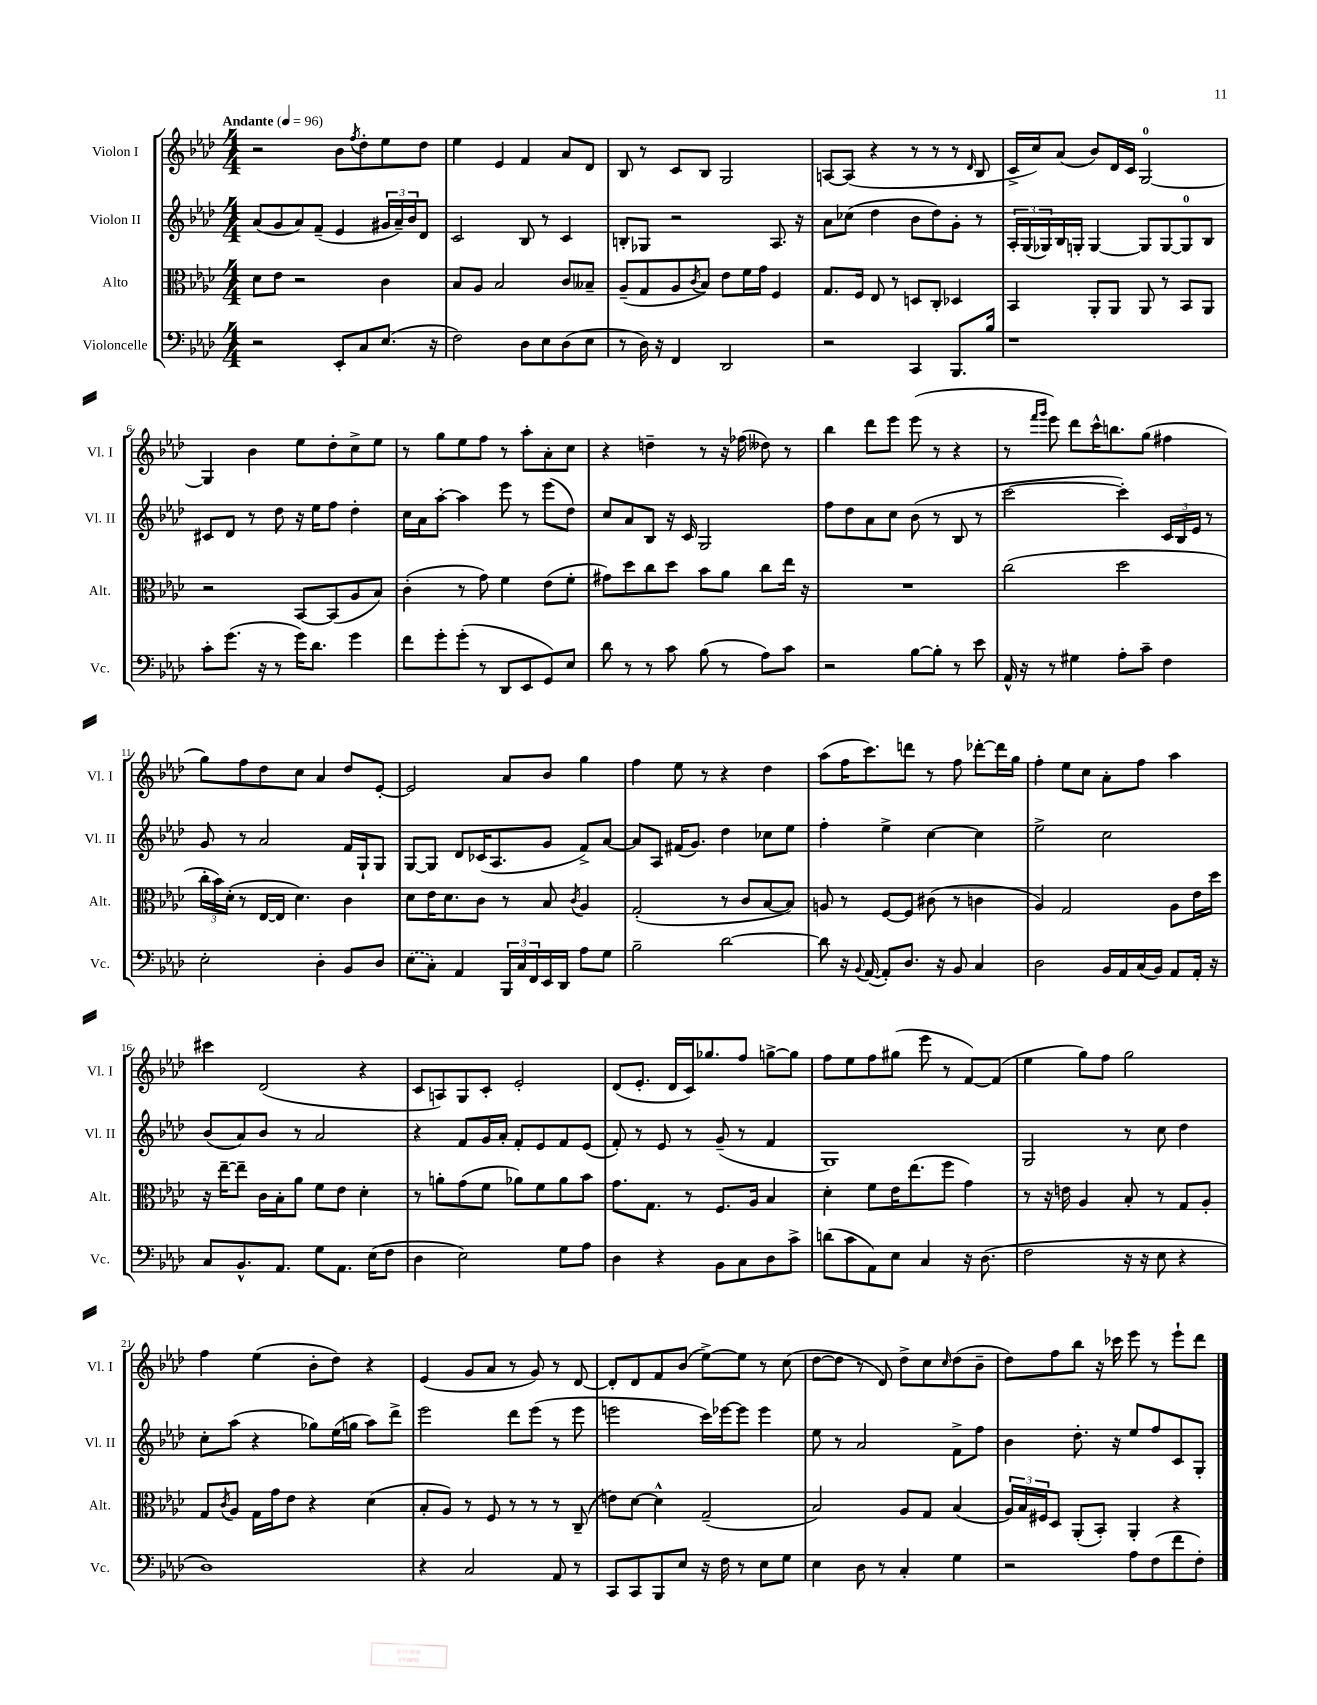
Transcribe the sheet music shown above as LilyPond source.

<<
\new StaffGroup <<
\new Staff = "s0" \with { instrumentName = "Violon I" shortInstrumentName = "Vl. I" } {
    \clef treble \key aes \major \numericTimeSignature \time 4/4 \tempo "Andante" 4 = 96
    r2 bes'8 \acciaccatura { f''8 } des''8-. ees''8 des''8 |
    ees''4 ees'4 f'4 aes'8 des'8 |
    bes8 r8 c'8 bes8 g2 |
    a8~ a8( r4 r8 r8 r8 \grace { des'16 } bes8 |
    c'16-> c''16) aes'8( bes'8) des'16 c'16 g2-0~ |
    g4 bes'4 ees''8 des''8-. c''8-> ees''8 |
    r8 g''8 ees''8 f''8 r8 aes''8-. aes'8-. c''8 |
    r4 d''4-- r8 r16 fes''16( deses''8) r8 |
    bes''4 des'''8 ees'''8 ees'''8( r8 r4 |
    r8 \grace { f'''16 g'''16 } ees'''8) des'''8 c'''16-^ b''8. g''8( fis''4 |
    g''8) f''8 des''8 c''8 aes'4 des''8 ees'8~-. |
    ees'2 aes'8 bes'8 g''4 |
    f''4 ees''8 r8 r4 des''4 |
    aes''8( f''16 c'''8.) d'''8 r8 f''8 des'''8~-. des'''16 g''16 |
    f''4-. ees''8 c''8 aes'8-. f''8 aes''4 |
    cis'''4 des'2( r4 |
    c'8 a8) g8 c'8-. ees'2-. |
    des'8( ees'8.-. des'16 c'16) ges''8. f''8 g''8~-> g''8 |
    f''8 ees''8 f''8 gis''8( ees'''8 r8 f'8~) f'8( |
    ees''4 g''8) f''8 g''2 |
    f''4 ees''4( bes'8-. des''8) r4 |
    ees'4( g'8 aes'8 r8 g'8) r8 des'8~ |
    des'8-. des'8 f'8 bes'8( ees''8~->) ees''8 r8 c''8( |
    des''8~ des''8 r8 des'8) des''8-> c''8 \grace { c''16 } des''8( bes'8-- |
    des''8) f''8 bes''8 r16 ces'''16 ees'''8 r8 ees'''8-! des'''8 \bar "|." |
}
\new Staff = "s1" \with { instrumentName = "Violon II" shortInstrumentName = "Vl. II" } {
    \clef treble \key aes \major \numericTimeSignature \time 4/4
    aes'8( g'8 aes'8) f'8--( ees'4 \tuplet 3/2 { gis'16 aes'16--) bes'16 } des'8 |
    c'2 bes8 r8 c'4 |
    b8-. ges8 r2 aes8. r16 |
    aes'8 ces''8( des''4 bes'8 des''8) g'8-. r8 |
    \tuplet 3/2 { aes16-. g16( ges16) } bes16 g16-. g4~ g8 g8~ g8-0 bes8 |
    cis'8 des'8 r8 des''8 r16 ees''16 f''8 des''4-. |
    c''16 aes'16 aes''8~-. aes''4 ees'''8 r8 ees'''8( des''8) |
    c''8 aes'8 bes8 r16 c'16 g2 |
    f''8 des''8 aes'8 c''8 bes'8( r8 bes8 r8 |
    c'''2~ c'''4-.) \tuplet 3/2 { c'16 bes16 ees'16 } r8 |
    g'8 r8 aes'2 f'16 g16-! g8 |
    g8~ g8 des'8 ces'16( aes8. g'8 f'8->) aes'8~ |
    aes'8 aes8 fis'16( g'8.) des''4 ces''8 ees''8 |
    f''4-. ees''4-> c''4~ c''4 |
    ees''2-> c''2 |
    bes'8( aes'8) bes'8 r8 aes'2 |
    r4 f'8 g'16 aes'16-. f'8-. ees'8 f'8 ees'8( |
    f'8-.) r8 ees'8 r8 g'8--( r8 f'4 |
    g1) |
    g2 r8 c''8 des''4 |
    c''8-. aes''8( r4 ges''8) ees''16( g''16 aes''8) des'''8-> |
    ees'''2 des'''8 ees'''8( r8 ees'''8 |
    e'''2 c'''16) ees'''16~ ees'''8 ees'''4 |
    ees''8 r8 aes'2 f'8-> f''8 |
    bes'4 des''8.-. r16 ees''8 f''8 c'8 g8-. \bar "|." |
}
\new Staff = "s2" \with { instrumentName = "Alto" shortInstrumentName = "Alt." } {
    \clef alto \key aes \major \numericTimeSignature \time 4/4
    des'8 ees'8 r2 c'4 |
    bes8 aes8 bes2 c'8 beses8-- |
    aes8--( g8 aes8 \acciaccatura { c'8 } bes8) ees'8 f'16 g'16 f4 |
    g8. f16 ees8 r8 d8 c8-. des4 |
    bes,4 aes,8-. aes,8 aes,8 r8 bes,8 aes,8 |
    r2 bes,8~ bes,8( aes8 bes8) |
    c'4-.( r8 g'8) f'4 ees'8( f'8-. |
    gis'8) des''8 c''8 des''8 bes'8 aes'8 c''8 ees''16 r16 |
    R1 |
    c''2( des''2 |
    \tuplet 3/2 { c''16-. bes'16) des'16-.( } r8 ees16~ ees16 des'4.) c'4 |
    des'8 ees'16 des'8. c'8 r8 bes8 \acciaccatura { c'8 } aes4 |
    g2-.( r8 c'8 bes8~ bes8) |
    a8 r8 f8~ f8 cis'8( r8 c'4 |
    aes4) g2 aes8 ees'16 des''16 |
    r16 ees''16~-- ees''8-- c'16 bes16-. aes'8 f'8 ees'8 des'4-. |
    r8 a'8-. g'8( f'8 aes'8) f'8 aes'8 bes'8 |
    g'8. g8. r8 f8. aes16 bes4 |
    des'4-. f'8 ees'16 ees''8.( f''8 g'4) |
    r8 r16 e'16 aes4 bes8-. r8 g8 aes8-. |
    g8 \acciaccatura { c'8 } aes8 g16 g'16 ees'8 r4 des'4( |
    bes8-. aes8) r8 f8 r8 r8 r8 c8--( |
    e'8) des'8~ des'4-^ g2--( |
    bes2) aes8 g8 bes4( |
    \tuplet 3/2 { aes16) bes16 fis16 } des8 aes,8-.( bes,8-.) aes,4-. r4 \bar "|." |
}
\new Staff = "s3" \with { instrumentName = "Violoncelle" shortInstrumentName = "Vc." } {
    \clef bass \key aes \major \numericTimeSignature \time 4/4
    r2 ees,8-. c8 ees8.( r16 |
    f2) des8 ees8 des8( ees8 |
    r8 des16) r16 f,4 des,2 |
    r2 c,4 bes,,8. bes16 |
    r1 |
    c'8-. g'8.( r16 r8 g'16) des'8. g'4 |
    f'8 g'8-. g'8-.( r8 des,8 ees,8 g,8) ees8 |
    des'8 r8 r8 c'8 bes8( r8 aes8) c'8 |
    r2 bes8~ bes8-. r8 ees'8 |
    aes,16-^ r16 r8 gis4 aes8-. c'8-- f4 |
    ees2-. des4-. bes,8 des8 |
    \once \slurDashed ees8( c8-.) aes,4 \tuplet 3/2 { bes,,16 c16 f,16 } ees,16 des,16 aes8 g8 |
    bes2-- des'2~ |
    des'8 r16 \appoggiatura { bes,8 } aes,16~( aes,8-.) des8. r16 bes,8 c4 |
    des2 bes,16 aes,16 c16( bes,16) aes,8 aes,16-. r16 |
    c8 bes,8.-^ aes,8. g8 aes,8. ees16( f8 |
    des4 ees2) g8 aes8 |
    des4 r4 bes,8 c8 des8 c'8-> |
    d'8( c'8 aes,8) ees8 c4 r16 des8.( |
    f2 r16 r16 ees8 r4 |
    des1) |
    r4 c2 aes,8 r8 |
    c,8 c,8 bes,,8 ees8 r16 f16 r8 ees8 g8 |
    ees4 des8 r8 c4-. g4 |
    r2 aes8 f8( f'8 f8-.) \bar "|." |
}
>>
>>
